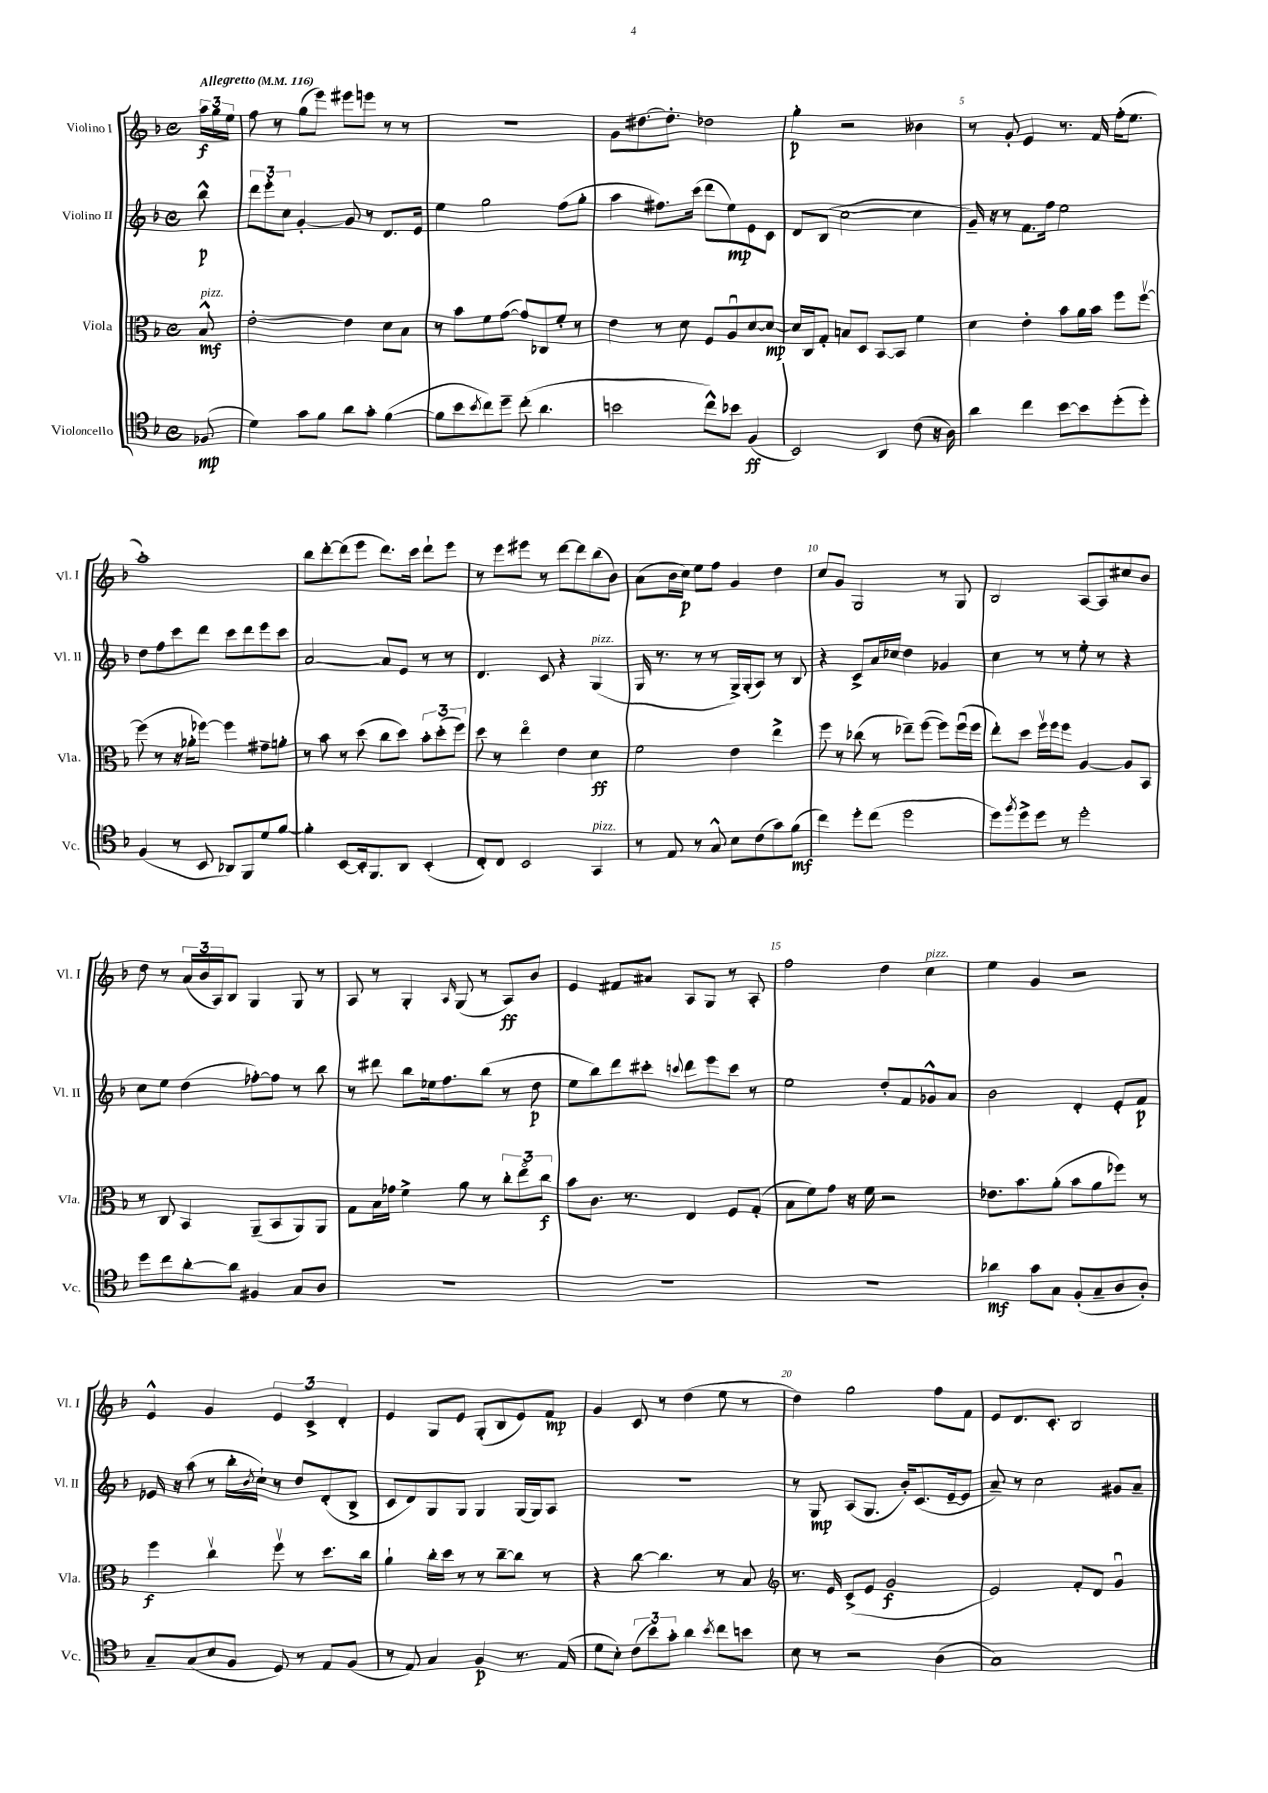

**kern	**kern	**kern	**kern
*staff4	*staff3	*staff2	*staff1
*clefC4	*clefC3	*clefG2	*clefG2
*k[b-]	*k[b-]	*k[b-]	*k[b-]
*M4/4	*M4/4	*M4/4	*M4/4
*met(c)	*met(c)	*met(c)	*met(c)
*MM116	*MM116	*MM116	*MM116
(8F-	8B-^^	8bb-^^	24aa
.	.	.	24gg
.	.	.	24ee
=	=	=	=
4d)	[2e'	12ddd	8ff
.	.	12eee'	.
.	.	.	8r
.	.	12cc	.
8g	.	[4g'	(8gg
8f	.	.	8eee)
8a	4e]	8g]	8eee#
8g'	.	8r	8eee
([4f	8d	8.d	8r
.	8B-	.	8r
.	.	16e	.
=	=	=	=
8f]	8r	4ee	1r
8b-	8b-	.	.
8qb-	.	.	.
8cc)	8f	2gg	.
8dd~	([8g	.	.
(8cc'	8g])	.	.
4.a	8C-	.	.
.	8f'	(8ff	.
.	8r	8gg'	.
=	=	=	=
2b	4e	4aa	8g
.	.	.	[8.dd#
.	8r	8.ff#)	.
.	.	.	8.dd#']
.	8d	.	.
.	.	(16ccc	.
8cc^^)	8F	8ddd	2dd-
8b-	8Au	8ee)	.
(4F	[8d	8e	.
.	8d_	8c	.
=	=	=	=
2BB-)	16d]	8d	4gg'
.	16C	.	.
.	8G'	(8B-	.
.	8B	[2cc	2r
.	8D	.	.
4AA	[8BB-	.	.
.	8BB-]	.	.
(8c	4f	4cc]	4b--
16r	.	.	.
16A)	.	.	.
=	=	=	=
4a	4d	16g~)	8r
.	.	16r	.
.	.	8r	8g'
4cc	4e'	8.f	4e
.	.	16ff	.
[8b-	8b-	2ee	8.r
8b-]	16a	.	.
.	16b-	.	16f
(8dd'	8ff	.	(16ff'
.	.	.	8.ee
8dd')	[8ffv	.	.
=	=	=	=
(4F	(8ff]	8dd	1aa')
.	8r	8ff	.
8r	16r	8ccc	.
.	16a-'	.	.
8BB-	[8ff-)	8ddd	.
8AA-)	4ff-]	8ccc	.
8FF	.	8ddd	.
8d	8g#~	8eee	.
[8f	8a'	8ccc	.
=	=	=	=
4f']	8r	[2a	8bb-
.	8b-	.	[8ddd'
[8BB-	8r	.	(8ddd]
16BB-']	(8dd	.	8eee
8.FF	.	.	.
.	8cc	8a]	8.ddd)
8AA	8dd)	8e	.
.	.	.	16ccc
(4BB-'	12b-'	8r	8ddd`
.	(12dd'	.	.
.	.	8r	8eee
.	12ff)	.	.
=	=	=	=
8C')	8dd	4.d	8r
8C	8r	.	8eee
2BB-	4eeo	.	8eee#
.	.	8c	8r
.	4e	4r	[8ddd
.	.	.	8ddd]
4GG	4d	(4G	(8bb-
.	.	.	8b-)
=	=	=	=
8r	2f	16G	(8a
.	.	8.r	.
8E	.	.	16b-
.	.	.	16cc)
8r	.	8r	8ee
8G^^	.	8r	8ff
8B-	4e	16G^)	4g
.	.	(16G'	.
(8c	.	8A)	.
8g)	4ee^	8r	4dd
(8f	.	8B-	.
=	=	=	=
4cc)	8ff	4r	8cc
.	8r	.	8g
8dd'	(8cc-	8c^	2G
(8cc	8r	16a	.
.	.	16cc-	.
2dd	8ee-~)	4dd	.
.	([8ff	.	.
.	8ff])	4g-	8r
.	(16ffu	.	8G
.	16ff	.	.
=	=	=	=
8dd)	8ee')	4cc	2B-
8qff	.	.	.
8dd^	8dd	.	.
8dd	16ffv	8r	.
.	16ff	.	.
8r	8ff	8r	.
2dd'	[4A	8ee'	[8A
.	.	8r	8A]
.	8A]	4r	8cc#
.	8BB-	.	8b-
=	=	=	=
8dd	8r	8cc	8dd
8cc	8C	8ee	8r
[8a'	4BB-	(4dd	(24a
.	.	.	24b-
.	.	.	24A)
8a]	.	.	8B-
4F#	(8AA~	[8ff-')	4G
.	8BB-	8ff-]	.
8G	8AA)	8r	8G
8A	8AA	8bb-	8r
=	=	=	=
1r	8G	8r	8A
.	16B-	8ddd#	8r
.	16g-	.	.
.	4f^	8bb-	4G'
.	.	16ee-	.
.	.	8.ff	.
.	.	.	16qqA
.	8a	.	(8G
.	8r	(8bb-	8r
.	12cc'	8r	8A)
.	12eeo	.	.
.	.	8dd	8b-
.	12cc	.	.
=	=	=	=
1r	8b-	8ee	4e
.	8.c	8bb-)	.
.	.	8ddd	8f#
.	8.r	.	.
.	.	8ccc#'	8a#
.	.	8qqccc	.
.	4E	8ddd	8A
.	.	8eee	8G
.	8F	8ccc	8r
.	(8G'	8r	8A'
=	=	=	=
1r	8B-	2ee	2ff
.	8f)	.	.
.	8g	.	.
.	16r	.	.
.	16f	.	.
.	2r	8dd'	4dd
.	.	8f	.
.	.	8g-^^	4cc
.	.	8a	.
=	=	=	=
4a-	8.e-	2b-	4ee
.	8.b-	.	.
8g	.	.	4g
8G	(8a'	.	.
(8F'	8b-	4d'	2r
8G~	8a	.	.
8A	8ff-)	8e'	.
8A')	8r	8f	.
=	=	=	=
8G~	4ff	16e-	4e^^
.	.	16r	.
(8G	.	(8aa	.
8B-	4ccv	8r	4g
8F	.	16bb-'	.
.	.	8qb-	.
.	.	16cc`)	.
8D)	8ffv	8r	6e
8r	8r	8dd	.
.	.	.	6c^
8E	8.dd	(8d'	.
.	.	.	6d'
(8F	.	8B-^	.
.	16cc	.	.
=	=	=	=
8r	4a`	8c	4e
8E)	.	8d)	.
4G	16cc'	8G	8G
.	16dd	.	.
.	8r	8G	8e
4F	8r	4G	(8G'
.	[8cc~	.	8B-
8.r	8cc]	(16G	8e)
.	.	16G)	.
.	8r	8A	8f
(16E	.	.	.
=	=	=	=
8d	4r	1r	4g
8B-')	.	.	.
(12c	[8cc	.	8c
12b-)	.	.	.
.	4.cc]	.	8r
12g'	.	.	.
4a	.	.	(4dd
8qb-	.	.	.
8cc	8r	.	8ee
8b	8B-	.	8r
=	=	=	=
*	*clefG2	*	*
8B-	8.r	8r	4dd)
8r	.	8G	.
.	16e	.	.
2r	(8c^	(8A	2gg
.	8e	8.G	.
.	2g	.	.
.	.	16b-')	.
.	.	(8.c	.
(4A	.	.	8ff
.	.	[16e~	.
.	.	8e]	8f
=	=	=	=
1G)	2e)	8a~)	8e
.	.	8r	8.d
.	.	2cc	.
.	.	.	8.c'
.	8f'	.	2B-
.	8d	.	.
.	4gu	8g#	.
.	.	8a~	.
==	==	==	==
*-	*-	*-	*-
